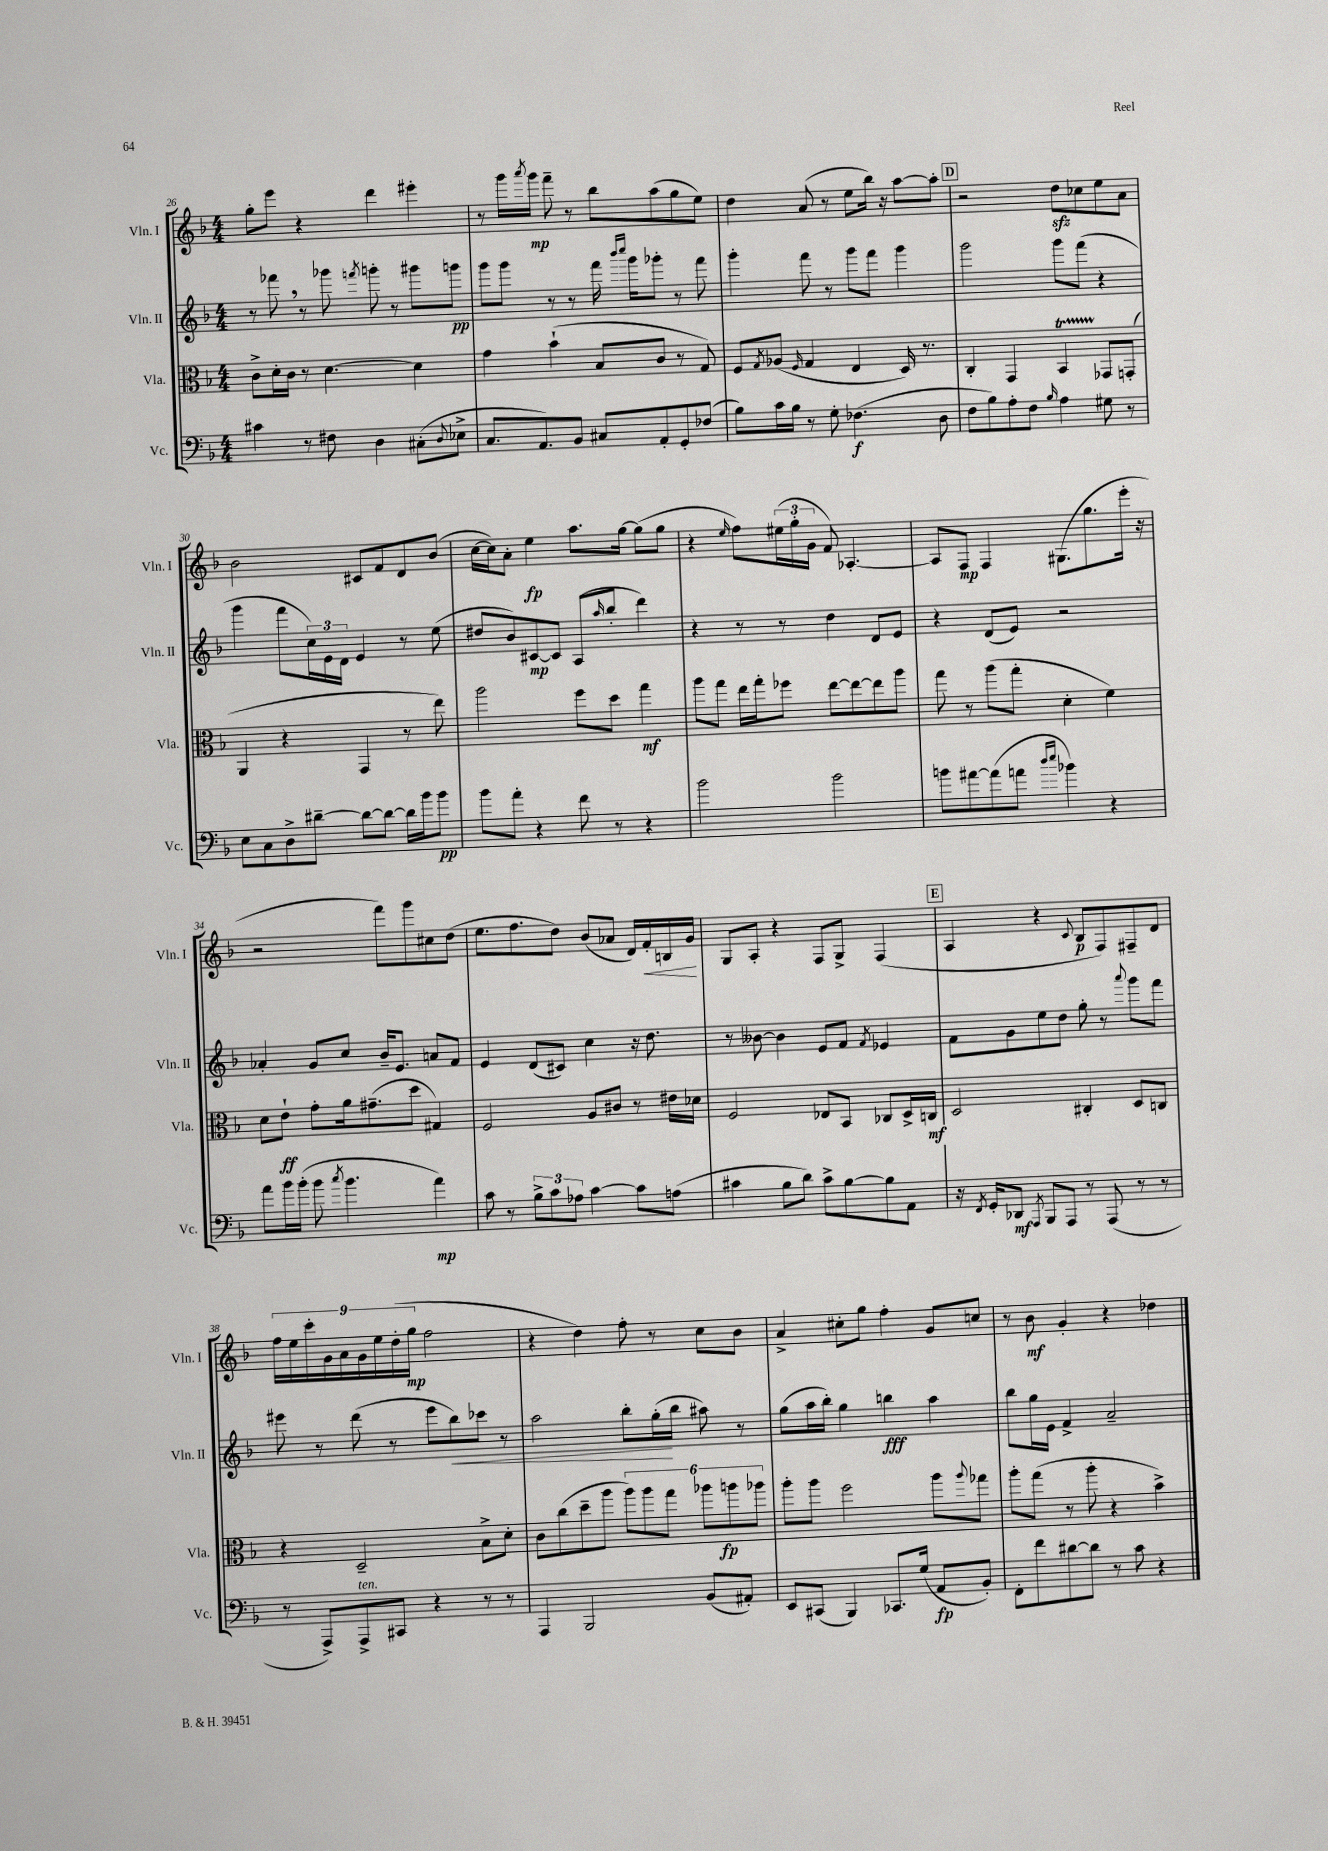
<<
\new StaffGroup <<
\new Staff = "s0" \with { instrumentName = "Vln. I" shortInstrumentName = "Vln. I" } {
    \clef treble \key f \major \numericTimeSignature \time 4/4
    g''8-. e'''8 r4 d'''4 eis'''4-. |
    r8 g'''16 \acciaccatura { a'''8 } g'''16\mp f'''8-- r8 bes''8 a''8( g''8 e''8) |
    d''4 a'8( r8 e''8 bes''16) r16 a''8~ a''8-. |
    \mark \markup { \box "D" } r2 d''8\sfz ces''8 e''8 a'8 |
    bes'2 cis'8 f'8 d'8 bes'8( |
    c''16~ c''16) a'8-. e''4\fp a''8. g''16~ g''8( g''8 |
    r4 \grace { e''16 } f''8) \tuplet 3/2 { eis''16( g''16-. g'16 } f'8) aes4.~-. |
    aes8 f8\mp f4 gis8.( g''8. e'''16-. r16 |
    r2 f'''8) g'''8 cis''8 d''8( |
    e''8. f''8. d''8) bes'8( aes'8 d'16) f'16-.\< b16 g'16\! |
    g8 a8-. r4 f8 g8-> f4( |
    \mark \markup { \box "E" } a4 r4 \appoggiatura { c'8 } bes8\p f8) fis8-- d'8 |
    \tuplet 9/8 { f''16 e''16 c'''16-. g'16 a'16 g'16 e''16 d''16-.( g''16\mp } f''2 |
    r4 d''4) f''8-. r8 c''8 bes'8 |
    a'4-> cis''8-. g''8 f''4-. g'8 c''8 |
    r8 bes'8\mf g'4-. r4 des''4 \bar "|." |
}
\new Staff = "s1" \with { instrumentName = "Vln. II" shortInstrumentName = "Vln. II" } {
    \clef treble \key f \major \numericTimeSignature \time 4/4
    r8 fes'''8 \breathe r8 ges'''8 \acciaccatura { f'''8 } g'''8-. r8 gis'''8 g'''8\pp |
    g'''8 g'''8 r8 r8 f'''16 \grace { bes'''16 c''''16 } g'''16 ges'''8-. r8 f'''8 |
    g'''4-. f'''8 r8 g'''8 f'''8 g'''4 |
    \mark \markup { \box "D" } g'''2 g'''8 f'''8( r4 |
    g'''4 f'''8 \tuplet 3/2 { c''16) e'16 d'16 } e'4 r8 e''8( |
    dis''8 bes'8) cis'8~\mp cis'8 a8( \grace { a''16 } bes''8-. d'''4) |
    r4 r8 r8 d''4 d'8 e'8 |
    r4 d'8( e'8) r2 |
    aes'4-. g'8 c''8 bes'16-- e'8. a'8 f'8 |
    e'4 d'8( cis'8) c''4 r16 d''8. |
    r8 beses'8~ beses'4 e'8 f'8 \acciaccatura { f'8 } ees'4 |
    \mark \markup { \box "E" } f'8 g'8 e''8 d''8 g''8-. r8 \appoggiatura { a'''8 } g'''8 f'''8 |
    eis'''8 r8 d'''8( r8 eis'''8 bes''8\<) ces'''8 r8 |
    a''2 bes''8-. g''16-.\!( bes''16 ais''8) r8 |
    g''8( a''16 bes''16-.) g''4 b''4\fff a''4 |
    bes''8 g''16 e'16 f'4-> a'2-- \bar "|." |
}
\new Staff = "s2" \with { instrumentName = "Vla." shortInstrumentName = "Vla." } {
    \clef alto \key f \major \numericTimeSignature \time 4/4
    c'8-> d'16-. c'16 r8 d'4.~ d'4 |
    g'4 bes'4-!( bes8 c'8 r8 g8) |
    f8 \acciaccatura { g8 } aes8( \grace { f16 } g4 e4 d16) r8. |
    \mark \markup { \box "D" } c4-. g,4 bes,4\startTrillSpan ges,8\stopTrillSpan g,8-.( |
    a,4 r4 g,4 r8 e''8) |
    a''2 f''8 d''8 g''4\mf |
    a''8 g''8 e''16 g''16-. fes''8 e''8~ e''8~ e''8 a''8 |
    g''8 r8 a''8( g''8-. d'4-. f'4) |
    d'8 e'8-!\ff g'8-. a'16 gis'8.--( d''8 gis4) |
    f2 a8 cis'8 r8 eis'16 des'16 |
    f2 ees8 bes,8 ces8 d16-> c16\mf |
    \mark \markup { \box "E" } d2 cis4-. d8 c8 |
    r4 d2-- bes8-> d'8-. |
    c'8 c''8( d''8-- a''8 \tuplet 6/4 { a''8) a''8 g''8 aes''8 a''8\fp aes''8 } |
    a''8-. a''8 f''2 a''8 \appoggiatura { a''8 } ges''8 |
    a''8-. g''8( r8 a''8-. r4 bes'4->) \bar "|." |
}
\new Staff = "s3" \with { instrumentName = "Vc." shortInstrumentName = "Vc." } {
    \clef bass \key f \major \numericTimeSignature \time 4/4
    cis'4 r8 fis8 d4 cis8-.( \appoggiatura { d8 } ees8-> |
    c8. a,8.) bes,8 cis8 a,8-. g,8-. fes8( |
    bes8) c'16 bes16 r8 g8-. fes4.\f( d8 |
    \mark \markup { \box "D" } f8 bes8) a8-. f8 \grace { bes16 } a4 gis8 r8 |
    e8 c8 d8-> dis'8~-- dis'8~ dis'8~ dis'16 bes'16 bes'8\pp |
    bes'8 a'8-. r4 f'8 r8 r4 |
    bes'2 bes'2 |
    b'8 ais'8~ ais'8( a'8 \grace { d''16 e''16 } bes'4) r4 |
    a'8 bes'16 bes'16-.( bes'8 \acciaccatura { c''8 } bes'4. a'4\mp) |
    c'8 r8 \tuplet 3/2 { bes8-> c'8 aes8 } c'4~ c'8 a8( |
    cis'4 bes8 d'8) cis'8-> bes8~ bes8 a,8 |
    \mark \markup { \box "E" } r16 \acciaccatura { f,8 } g,16-. des,8\mf \acciaccatura { a,,8 } bes,,8 a,,8 r8 a,,8( r8 r8 |
    r8 a,,8->) a,,8->^\markup { \italic "ten." } cis,8 r4 r8 r8 |
    a,,4 bes,,2 bes,8( ais,8-.) |
    e,8 cis,8( bes,,4) ces,8. g16( a,8\fp bes,8-.) |
    f,8-. f'8 dis'8~ dis'8 r8 c'8 r4 \bar "|." |
}
>>
>>
\layout { \context { \Score currentBarNumber = #26 } }
